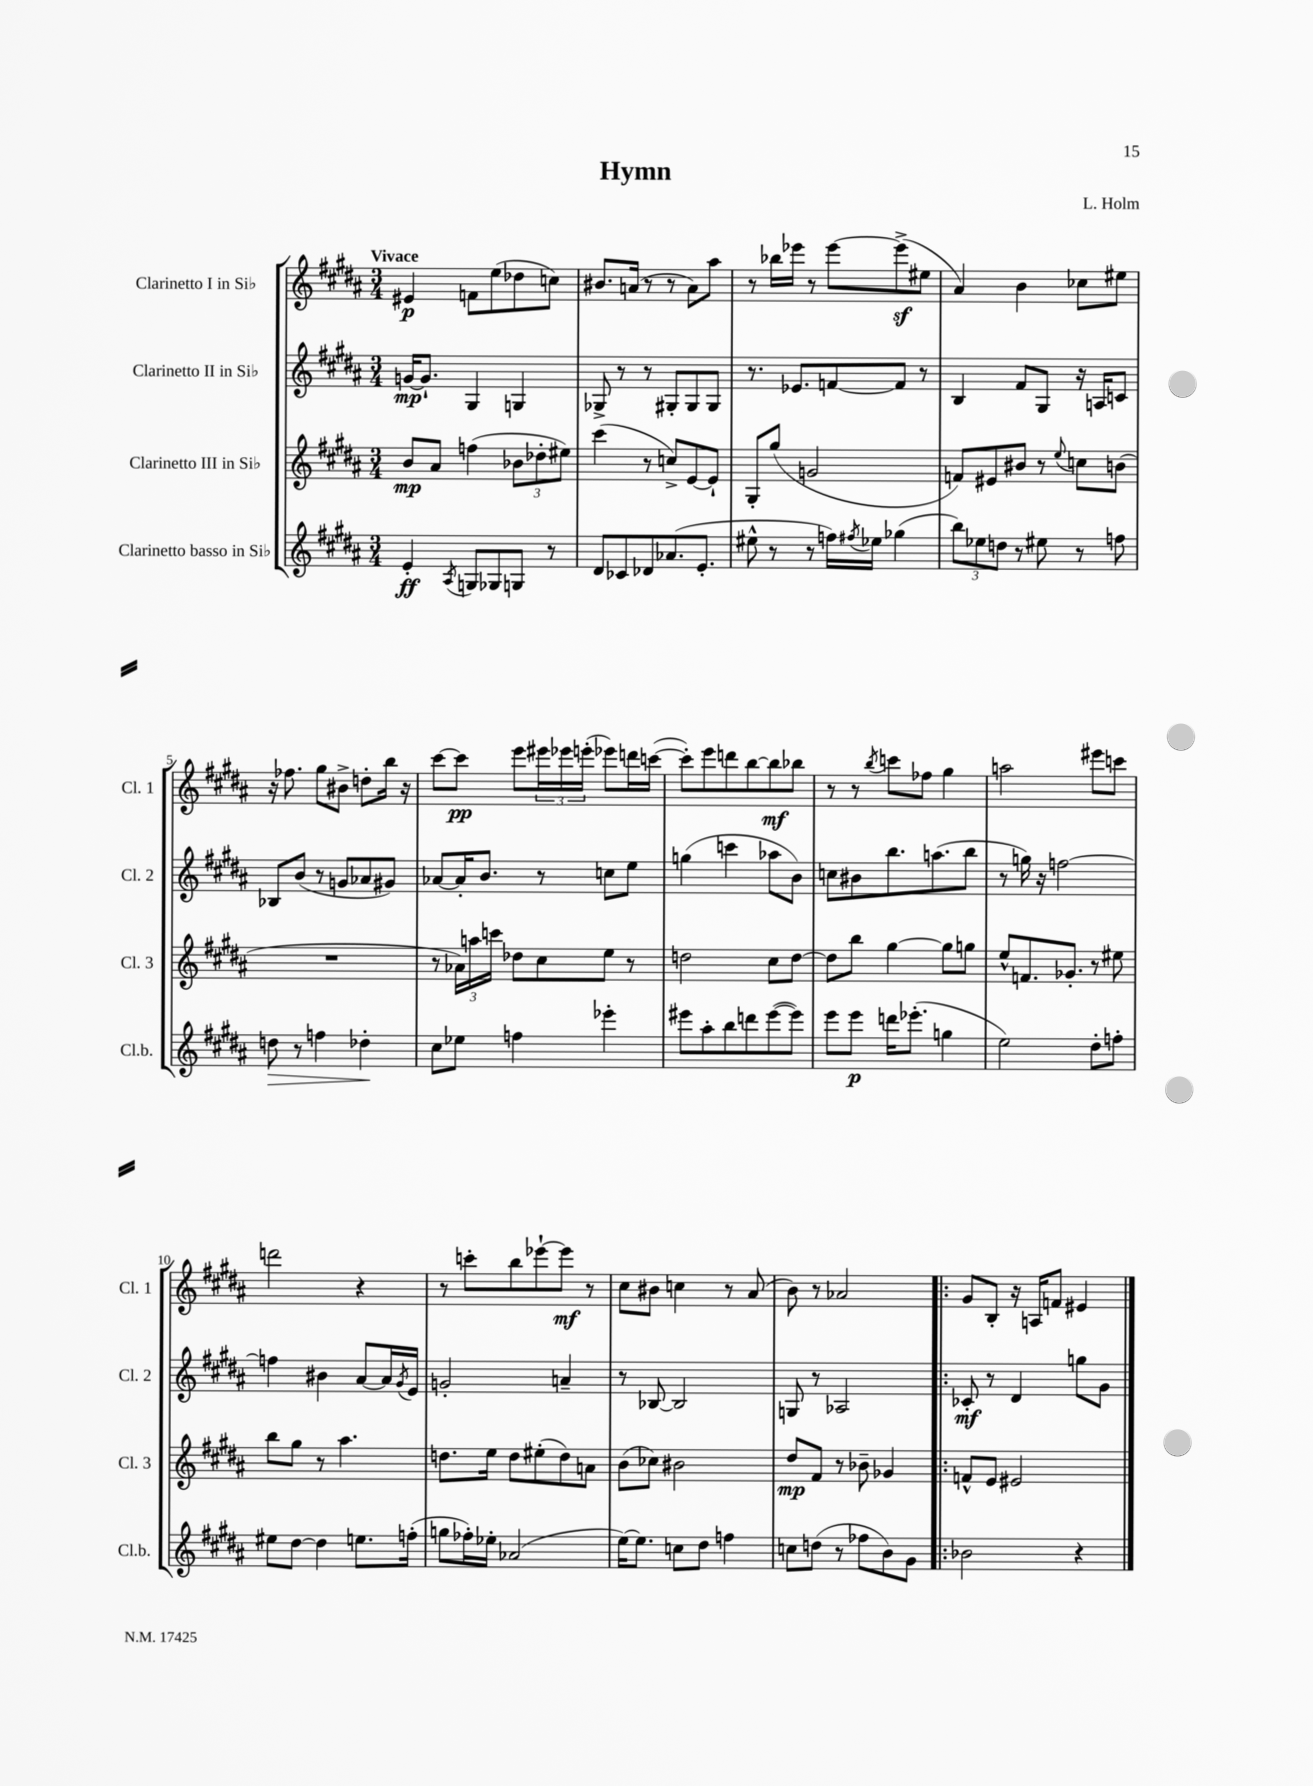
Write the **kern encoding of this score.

**kern	**kern	**kern	**kern
*staff4	*staff3	*staff2	*staff1
*clefG2	*clefG2	*clefG2	*clefG2
*k[f#c#g#d#a#]	*k[f#c#g#d#a#]	*k[f#c#g#d#a#]	*k[f#c#g#d#a#]
*M3/4	*M3/4	*M3/4	*M3/4
4e'/	8b/L	[16g/LK	4e#/
.	.	8.g`/]J	.
.	8a#/J	.	.
8qA#/	.	.	.
8G/L	(4ff\	4G#/	8f\L
8G-/	.	.	(8ee\
8G/J	12b-\L	4G/	8dd-\
.	12dd-'\	.	.
8r	.	.	8cc\J)
.	12ee#\J)	.	.
=	=	=	=
8d#/L	(4ccc#\	8G-^/	8.b#/L
8c-/	.	8r	.
.	.	.	(16a/Jk
8d-/	8r	8r	8r
(8.a-/	8cc^/L)	8G#'/L	8r
.	[8e/	8G#/	8a\L)
8.e'/J	.	.	.
.	8e`/]J	8G#/J	8aa#\J
=	=	=	=
8ee#^^\	8G#'/L	8.r	8r
8r	(8gg#/J	.	16bb-\LL
.	.	8.e-/L	16eee-\JJ
8r	2g/	.	8r
16ff\LL)	.	[8f/	[8eee-\L
8qff#/	.	.	.
16ee-\JJ	.	.	.
(4gg-\	.	8f/]J	(8eee-^\]
.	.	8r	8ee#\J
=	=	=	=
12bb\L)	8f/L)	4B/	4a#/)
12ee-\	.	.	.
.	8e#/	.	.
12dd\J	.	.	.
8r	8b#/J	8f#/L	4b\
8ee#\	8r	8G#/J	.
.	8qqee/	.	.
8r	8cc\L	16r	8cc-\L
.	.	16A/LK	.
8ff\	(8b\J	8c/J	8ee#\J
=	=	=	=
8dd\	2.r	8B-/L	16r
.	.	.	8.ff-\
8r	.	(8b/J	.
4ff\	.	8r	8gg#\L
.	.	8g/L	8b#^\J
4dd-'\	.	8a-/	8dd'\L
.	.	8g#/J)	16bb\Jk
.	.	.	16r
=	=	=	=
8cc#\L	8r	[8a-/L	[8ccc#\L
8ee-\J	24a-\LL)	16a-'/]K	8ccc#\]J
.	24aa\	.	.
.	.	8.b/J	.
.	24ccc\JJ	.	.
4ff\	8dd-\L	.	8eee\L
.	8cc#\	8r	24eee#\L
.	.	.	24eee-\
.	.	.	(24eee'\JJ
4eee-'\	8ee\J	8cc\L	8eee-\L)
.	8r	8ee\J	16ddd\L
.	.	.	([16ccc\JJ
=	=	=	=
8eee#\L	2dd\	(4gg\	8ccc'\]L)
8aa#'\	.	.	8eee\
8bb\	.	4ccc\	8ddd\
8ddd\	.	.	[8bb\
([8eee#\	8cc#\L	8aa-\L	8bb\]
8eee#\]J)	[8dd\J	8b\J)	8bb-\J
=	=	=	=
8eee\L	8dd\]L	8cc\L	8r
8eee\J	8bb\J	8b#\	8r
.	.	.	8qbb/
16ddd\LK	[4gg#\	8.bb\	8ccc\L
(8.eee-'\J	.	.	.
.	.	.	8ff-\J
.	.	(8.aa\	.
4gg\	8gg#\]L	.	4gg#\
.	8gg\J	8bb\J	.
=	=	=	=
2ee\)	8ee^^/L	8r	2aa\
.	8.f/	16gg\)	.
.	.	16r	.
.	.	[2ff\	.
.	8.g-'/J	.	.
8dd#'\L	8r	.	8eee#\L
8ff'\J	8ee#\	.	8ccc\J
=	=	=	=
8ee#\L	8bb\L	4ff\]	2ddd\
[8dd#\J	8gg#\J	.	.
4dd#\]	8r	4b#\	.
.	4.aa#\	.	.
8.ee\L	.	[8a#/L	4r
.	.	16a#/]L	.
.	.	8qg#/	.
(16ff'\Jk	.	16e/JJ	.
=	=	=	=
8gg\L	8.dd\L	2g'/	8r
16ff-'\L)	.	.	8ccc'\L
16ee-'\JJ	16ee\Jk	.	.
(2a-/	8dd\L	.	8bb\
.	(8ee#'\	.	[8eee-`\
.	8dd\)	4a~/	8eee-\]J
.	8a\J	.	8r
=	=	=	=
[16ee\LK)	(8b\L	8r	8cc#\L
8.ee\]J	.	.	.
.	8cc-\J)	[8B-/	8b#\J
8cc\L	2b#\	2B-/]	4cc\
8dd#\J	.	.	.
4ff\	.	.	8r
.	.	.	(8a#/
=	=	=	=
8cc\L	8dd#/L	8G/	8b\)
(8dd\J	8f#/J	8r	8r
8r	8r	2A-/	2a-/
8ff-\L	8b-~\	.	.
8b\)	4g-/	.	.
8g#\J	.	.	.
=!|:	=!|:	=!|:	=!|:
2b-\	8f^^/L	8c-'/	8g#/L
.	8e/J	8r	8B'/J
.	2e#/	4d#/	16r
.	.	.	16A/LK
.	.	.	8f/J
4r	.	8gg\L	4e#/
.	.	8g#\J	.
==	==	==	==
*-	*-	*-	*-
